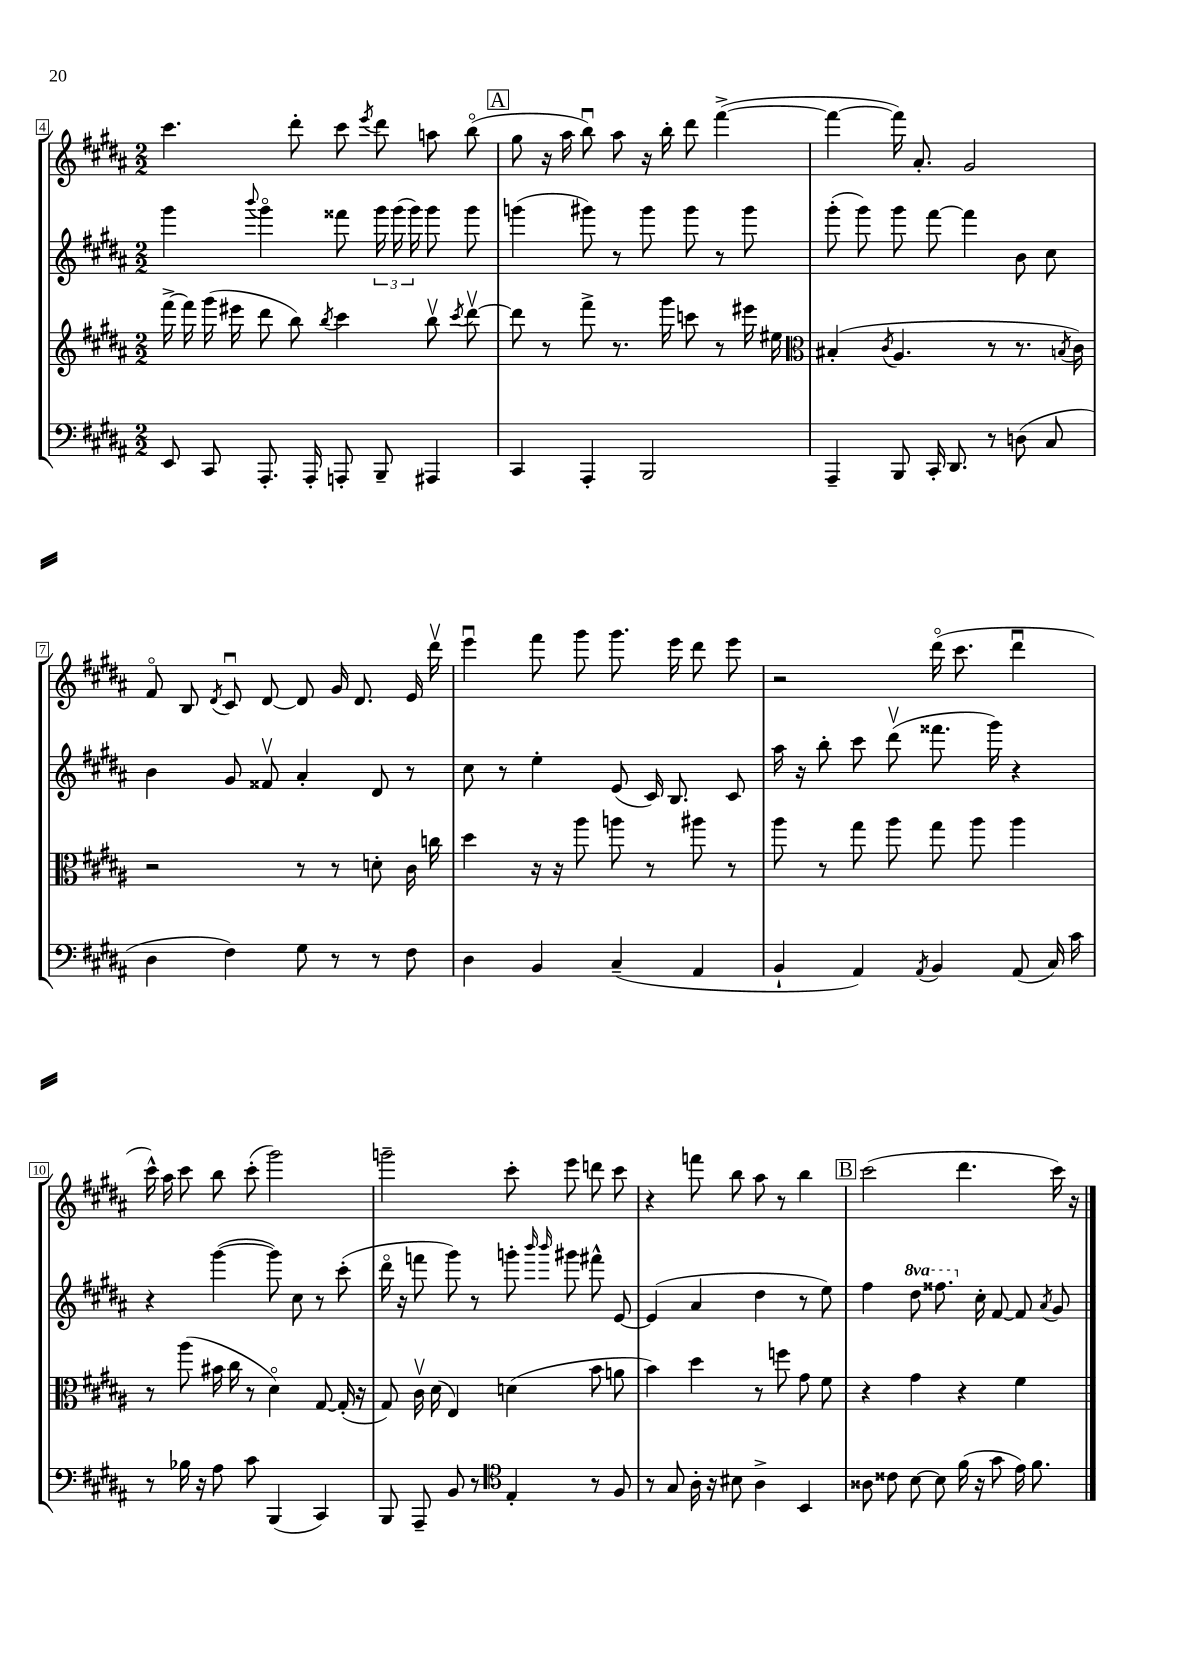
<<
\new StaffGroup <<
\new Staff = "s0" {
    \clef treble \key b \major \numericTimeSignature \time 2/2
    \autoBeamOff cis'''4. dis'''8-. cis'''8 \acciaccatura { e'''8 } dis'''8 a''8 b''8\flageolet( |
    \mark \markup { \box "A" } gis''8 r16 ais''16 b''8\downbow) ais''8 r16 b''16-. dis'''8 fis'''4~->( |
    fis'''4~ fis'''16) ais'8.-. gis'2 |
    fis'8\flageolet b8 \acciaccatura { dis'8 } cis'8\downbow dis'8~ dis'8 gis'16 dis'8. e'16 dis'''16\upbow |
    e'''4\downbow fis'''8 gis'''8 gis'''8. e'''16 dis'''8 e'''8 |
    r2 dis'''16\flageolet( cis'''8. dis'''4\downbow |
    cis'''16-^) ais''16 cis'''8 b''8 cis'''8-.( gis'''2) |
    g'''2-- cis'''8-. e'''8 d'''8 cis'''8 |
    r4 f'''8 b''8 ais''8 r8 b''4 |
    \mark \markup { \box "B" } cis'''2( dis'''4. cis'''16) r16 \bar "|." |
}
\new Staff = "s1" {
    \clef treble \key b \major \numericTimeSignature \time 2/2 \set Staff.ottavationMarkups = #ottavation-simple-ordinals
    \autoBeamOff gis'''4 \appoggiatura { b'''8 } gis'''4\flageolet fisis'''8 \tuplet 3/2 { gis'''16 gis'''16( gis'''16) } gis'''8 gis'''8 |
    \mark \markup { \box "A" } g'''4( gis'''8) r8 gis'''8 gis'''8 r8 gis'''8 |
    gis'''8-.( gis'''8) gis'''8 fis'''8~ fis'''4 b'8 cis''8 |
    b'4 gis'8 fisis'8\upbow ais'4-. dis'8 r8 |
    cis''8 r8 e''4-. e'8( cis'16) b8. cis'8 |
    ais''16 r16 b''8-. cis'''8 dis'''8\upbow( fisis'''8. gis'''16) r4 |
    r4 gis'''4~( gis'''8) cis''8 r8 cis'''8-.( |
    dis'''16\flageolet r16 f'''8 gis'''8) r8 g'''8-. \grace { b'''16 b'''16 } gis'''8 fis'''8-^ e'8~ |
    e'4( ais'4 dis''4 r8 e''8) |
    \mark \markup { \box "B" } fis''4 \ottava #1 dis'''8 fisis'''8. \ottava #0 cis''16-. fis'8~ fis'8 \acciaccatura { ais'8 } gis'8 \bar "|." |
}
\new Staff = "s2" {
    \clef treble \key b \major \numericTimeSignature \time 2/2
    \autoBeamOff fis'''16~-> fis'''16 gis'''16( eis'''16 dis'''8 b''8) \acciaccatura { b''8 } cis'''4 b''8\upbow \acciaccatura { cis'''8 } dis'''8~\upbow |
    \mark \markup { \box "A" } dis'''8 r8 fis'''8-> r8. gis'''16 c'''8 r8 eis'''16 eis''16 |
    \clef alto bis4-.( \acciaccatura { cis'8 } ais4. r8 r8. \acciaccatura { b8 } cis'16) |
    r2 r8 r8 d'8-. cis'16 c''16 |
    dis''4 r16 r16 ais''8 a''8 r8 ais''8 r8 |
    ais''8 r8 gis''8 ais''8 gis''8 ais''8 ais''4 |
    r8 ais''8( bis'16 cis''16 r8 dis'4\flageolet) gis8~ gis16-.( r16 |
    gis8) cis'16\upbow dis'16( e4) d'4( b'8 a'8 |
    b'4) dis''4 r8 f''8 gis'8 fis'8 |
    \mark \markup { \box "B" } r4 gis'4 r4 fis'4 \bar "|." |
}
\new Staff = "s3" {
    \clef bass \key b \major \numericTimeSignature \time 2/2
    \autoBeamOff e,8 cis,8 ais,,8.-. ais,,16-. a,,8-. b,,8-- ais,,4 |
    \mark \markup { \box "A" } cis,4 ais,,4-. b,,2 |
    ais,,4-- b,,8 cis,16-. dis,8. r8 d8( cis8 |
    dis4 fis4) gis8 r8 r8 fis8 |
    dis4 b,4 cis4--( ais,4 |
    b,4-! ais,4) \acciaccatura { ais,8 } b,4 ais,8( cis16) cis'16 |
    r8 bes16 r16 ais8 cis'8 b,,4( cis,4) |
    b,,8 ais,,8-- b,8 r8 \clef tenor e4-. r8 fis8 |
    r8 gis8 ais16-. r16 bis8 ais4-> b,4 |
    \mark \markup { \box "B" } aisis8 cisis'8 b8~ b8 fis'16( r16 gis'8 e'16) fis'8. \bar "|." |
}
>>
>>
\layout { \context { \Score currentBarNumber = #4 \override BarNumber.stencil = #(make-stencil-boxer 0.1 0.3 ly:text-interface::print) } }
